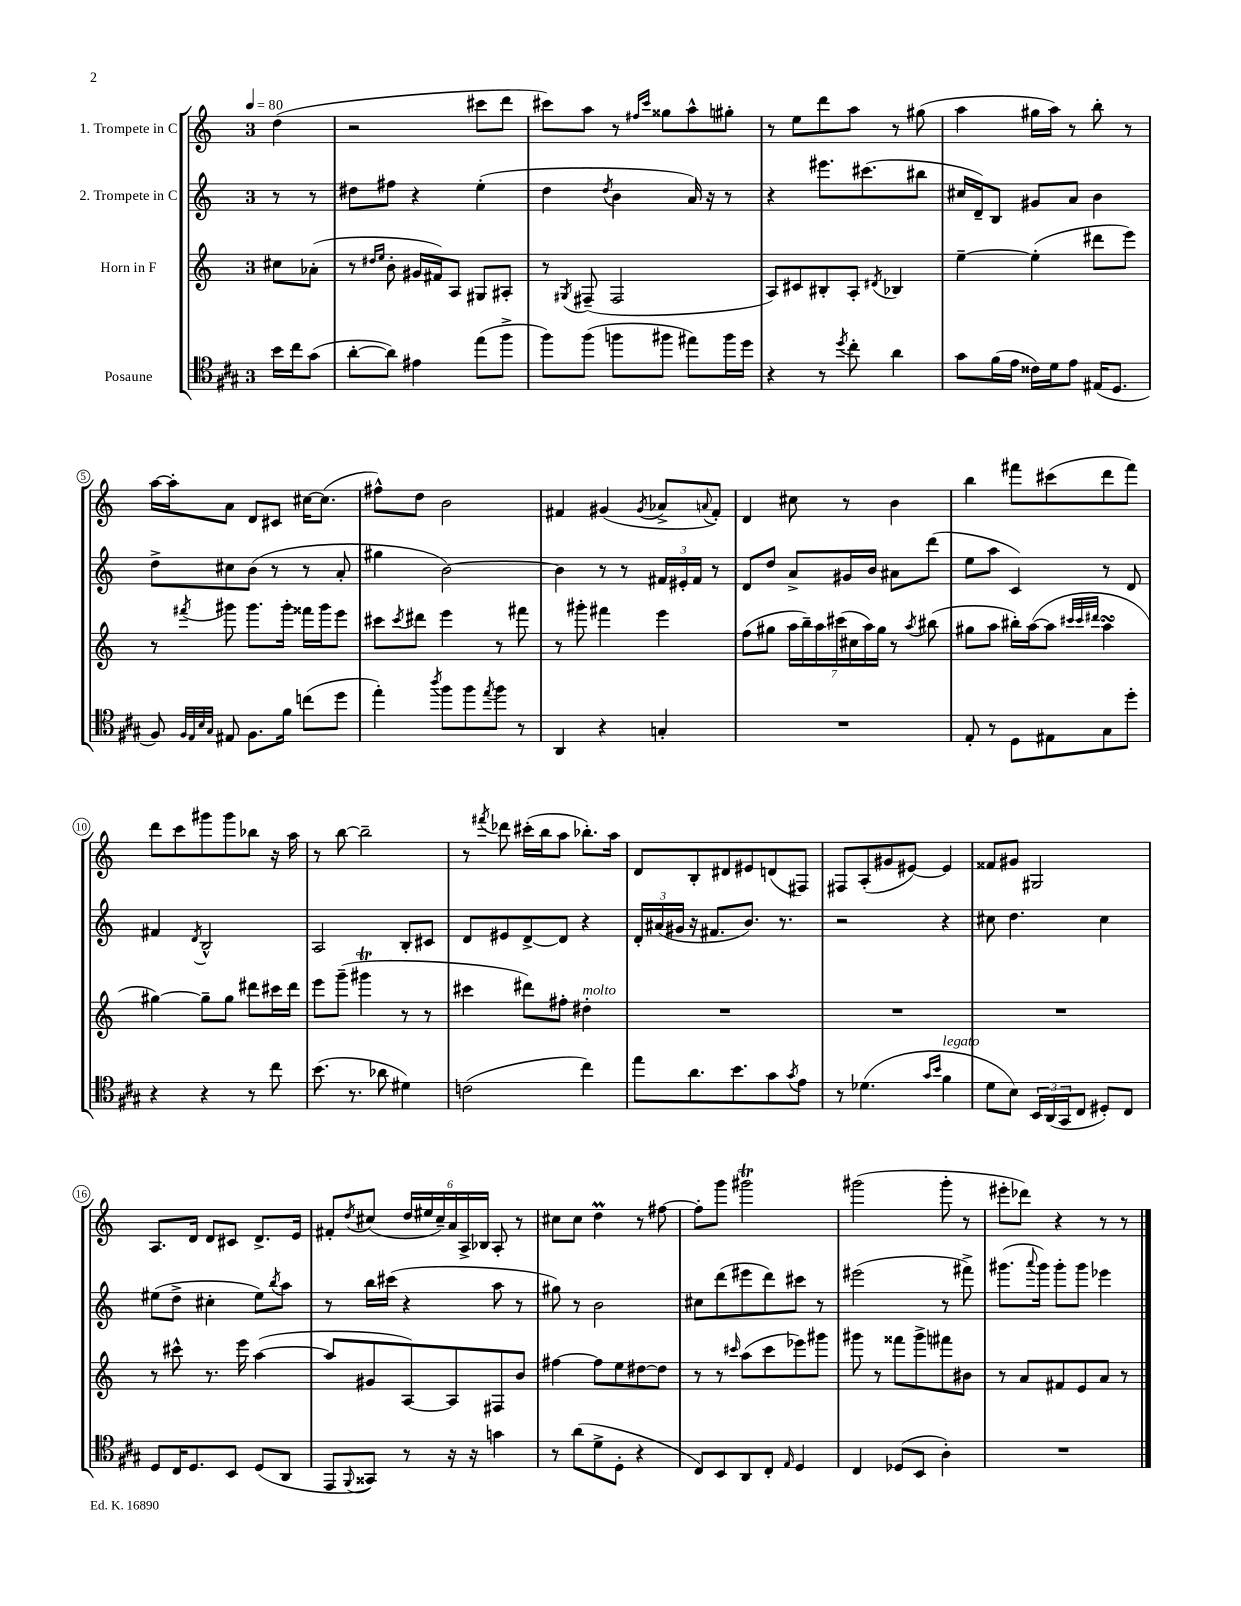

**kern	**kern	**kern	**kern
*part4	*part3	*part2	*part1
*staff4	*staff3	*staff2	*staff1
*I"Posaune	*I"Horn in F	*I"2. Trompete in C	*I"1. Trompete in C
*clefC4	*clefG2	*clefG2	*clefG2
*k[f#c#g#]	*k[]	*k[]	*k[]
*M3/4	*M3/4	*M3/4	*M3/4
*MM80	*MM80	*MM80	*MM80
=	=	=	=
16b\LL	8cc#X\L	8r	(4dd\
16cc#\J	.	.	.
(8g#\J	(8a-X'\J	8r	.
=1	=1	=1	=1
[8a'\L	8r	8dd#X\L	2r
.	16qqdd#X/LL	.	.
.	16qqee/JJ	.	.
8a\J])	8b'\	8ff#X\J	.
4e#X\	16g#X/LL	4r	.
.	16f#X/J)	.	.
.	8A/J	.	.
(8ee\L	8G#X/L	(4ee'\	8ccc#X\L
8ff#^\J	8A#X'/J	.	8ddd\J
=2	=2	=2	=2
8ff#\L)	8r	4dd\	8ccc#X\L)
.	8qG#X/	.	.
(8ff#\J	(8F#X~/	.	8aa\J
.	.	8qdd/	.
8ffn\L	2F#/	4b\	8r
.	.	.	16qqff#X/LL
.	.	.	16qqccc#/JJ
8ff#X\J	.	.	8gg##X\L
8ee#X\L)	.	16a/)	8aa^^\
.	.	16r	.
16ff#\L	.	8r	8gg#X'\J
16dd\JJ	.	.	.
=3	=3	=3	=3
4r	8A/L)	4r	8r
.	8c#X/	.	8ee\L
8r	8B#X'/	8.eee#X\L	8ddd\
8qdd/	.	.	.
8cc#'\	8A'/J	.	8aa\J
.	.	(8.ccc#X\	.
.	8qd#X/	.	.
4a\	4B-X/	.	8r
.	.	8bb#X\J	(8gg#X\
=4	=4	=4	=4
8g#\L	[4ee~\	16cc#X/LL	4aa\
.	.	16d~/J)	.
(16f#\L	.	8B/J	.
16e\JJ	.	.	.
16c##X\LL)	(4ee'\]	8g#X/L	16gg#X\LL
16d\J	.	.	16aa\JJ)
8e\J	.	8a/J	8r
(16E#X/KL	8ddd#X\L	4b\	8bb'\
8.D/J	.	.	.
.	8eee\J)	.	8r
!!LO:LB:g=z
=5	=5	=5	=5
8F#/)	8r	8dd^\L	[16aa\LL
.	.	.	16aa'\J]
32qqF#/LLL	.	.	.
32qqE/	.	.	.
32qqB/	.	.	.
32qqG#/JJJ	8qfff#X/	.	.
8E#X/	8ggg#X\	8cc#X\	8a\J
8.F#\L	8.ggg#\L	(8b\J	8d/L
.	.	8r	8c#X/J
16f#\Jk	16ggg#'\Jk	.	.
(8ccn\L	16fff##X\LL	8r	[16cc#X\KL
.	16ggg#\J	.	(8.cc#\J]
8dd\J	8eee\J	8a'/	.
=6	=6	=6	=6
4ee'\)	8ccc#X\L	4gg#X\	8ff#X^^\L)
.	8qccc#/	.	.
.	8ddd#X\J	.	8dd\J
8qaa/	.	.	.
8ff#\L	4eee\	[2b\)	2b\
8ff#\	.	.	.
8qee/	.	.	.
8ff#\J	8r	.	.
8r	8fff#X\	.	.
=7	=7	=7	=7
4AA/	8r	4b\]	4f#X/
.	8ggg#X'\	.	.
4r	4fff#X\	8r	(4g#X/
.	.	8r	.
.	.	.	8qg#/
4Gn'/	4eee\	24f#X/LL	8a-X^/L
.	.	24e#X'/	.
.	.	24f#/JJ	.
.	.	.	8qqan/
.	.	8r	8f#'/J)
=8	=8	=8	=8
2.r	(8ff\L	8d/L	4d/
.	8gg#X\J	8dd/J	.
.	28aa\LL	8a^/L	8cc#X\
.	28bb~\)	.	.
.	28aa\	.	.
.	(28ccc#X\	.	.
.	.	16g#X/L	8r
.	28cc#X\	.	.
.	28aa\)	.	.
.	.	16b/JJ	.
.	28gg#\JJ	.	.
.	8r	8a#X\L	4b\
.	8qaa/	.	.
.	(8bb#X\	(8ddd\J	.
=9	=9	=9	=9
8E'/	8gg#X\L	8ee\L	4bb\
8r	8aa\J	8aa\J	.
8D\L	16bb#X'\LL)	4c/)	8fff#X\L
.	([16aa\J	.	.
8E#X\	8aa\J]	.	(8ccc#X\
.	32qqccc#X/LLL	.	.
.	32qqccc#/	.	.
.	32qqddd#X/JJJ	.	.
8G#\	4aasSSS\	8r	8ddd\
8dd'\J	.	8d/	8fff#\J)
!!LO:LB:g=z
=10	=10	=10	=10
4r	[4gg#X\)	4f#X/	8ddd\L
.	.	.	8ccc\
.	.	8qd/	.
4r	8gg#~\L]	2B^^/	8ggg#X\
.	8gg#\J	.	8ggg#\
8r	8ddd#X\L	.	8bb-X\J
8cc#\	16ccc#X\L	.	16r
.	16ddd#\JJ	.	16aa\
=11	=11	=11	=11
(8.b\	8eee\L	2A/	8r
.	(8ggg~\J	.	[8bb\
8.r	.	.	.
.	4ggg#Xt\	.	2bb~\]
8a-X\	.	.	.
4d#X\)	8r	8B'/L	.
.	8r	8c#X/J	.
=12	=12	=12	=12
(2cn\	4ccc#X\	8d/L	8r
.	.	.	8qfff#X/
.	.	8e#X/	8ddd-X\
.	8ddd#X\L)	[8d^/	(16ccc#X'\LL
.	.	.	16bb\J
.	8ff#X'\J	8d/J]	8aa\J
!	!LO:TX:a:i:t=molto	!	!
4cc#\)	4dd#X'\	4r	8.bb-X'\L)
.	.	.	16aa\Jk
=13	=13	=13	=13
8ee\L	2.r	24d'/LL	8d/L
.	.	(24a#X/	.
.	.	24g#X/JJ	.
8.a\	.	16r	8B'/
.	.	8.f#X/L	.
.	.	.	8d#X/
8.b\	.	.	.
.	.	8.b/J)	8e#X/
8g#\	.	.	(8dn/
.	.	8.r	.
8qg#/	.	.	.
8e\J	.	.	8F#X/J)
=14	=14	=14	=14
8r	2.r	2r	8F#X/L
(4.d-X\	.	.	(8A'/
.	.	.	8g#X/
.	.	.	[8e#X/J)
16qqg#/LL	.	.	.
16qqb/JJ	.	.	.
!LO:TX:a:i:t=legato	!	!	!
4f#\	.	4r	4e#/]
=15	=15	=15	=15
8d\L	2.r	8cc#X\	8f##X/L
8B\J)	.	4.dd\	8g#X/J
24BB/LL	.	.	2G#X/
(24AA/	.	.	.
24GG#/J	.	.	.
8C#/J	.	.	.
8D#X'/L)	.	4cc#\	.
8C#/J	.	.	.
!!LO:LB:g=z
=16	=16	=16	=16
8D/L	8r	(8ee#X\L	8.A/L
16C#/K	8ccc#X^^\	8dd^\J	.
8.D/	.	.	16d/Jk
.	8.r	4cc#X'\	8d/L
8BB/J	.	.	8c#X/J
.	16eee\	.	.
(8D/L	([4aa\	8ee#\L)	8.d^/L
.	.	8qbb/	.
8AA/J	.	8aa\J	.
.	.	.	16e/Jk
=17	=17	=17	=17
8EE/L	8aa/L]	8r	8f#X'/L
8qqFF#/	.	.	8qdd/
8GG##X/J)	8g#X/	16bb\LL	(8cc#X/J
.	.	(16ccc#X\JJ	.
8r	[8A/)	4r	24dd/LL
.	.	.	24ee#X/
.	.	.	24cc#~/)
16r	8A/]	.	24a/
.	.	.	24A^/
16r	.	.	.
.	.	.	24B-X/JJ
4gn\	8F#X/	8aa\	8A'/
.	8b/J	8r	8r
=18	=18	=18	=18
8r	[4ff#X\	8gg#X\)	8cc#X\L
(8a\L	.	8r	8cc#\J
8d^\	8ff#\L]	2b\	4ddM\
8D'\J	8ee\	.	.
4r	[8dd#X\	.	8r
.	8dd#\J]	.	[8ff#X\
=19	=19	=19	=19
8C#/L)	8r	8cc#X\L	8ff#'\L]
8BB/	8r	(8ddd\	8ggg\J
.	16qqccc#X/	.	.
8AA/	(8aa\L	8eee#X\	2ggg#Xt\
8C#'/J	8ccc#\	8ddd\)	.
16qqE/	.	.	.
4D/	8eee-X\)	8ccc#X\J	.
.	8ggg#X\J	8r	.
=20	=20	=20	=20
4C#/	8ggg#X\	(2eee#X\	(2ggg#X\
.	8r	.	.
(8D-X/L	8fff##X\L	.	.
8BB/J	8ggg#^\	.	.
4A'\)	8fff#X\	8r	8ggg#'\
.	8b#X\J	8fff#X^\)	8r
=21	=21	=21	=21
2.r	8r	(8.ggg#X\L	8eee#X'\L
.	8a/L	.	8ddd-X\J)
.	.	8qqaaa/	.
.	.	16ggg#\Jk)	.
.	8f#X/	8ggg#'\L	4r
.	8e/	8ggg#\J	.
.	8a/J	4eee-X\	8r
.	8r	.	8r
==	==	==	==
*-	*-	*-	*-
